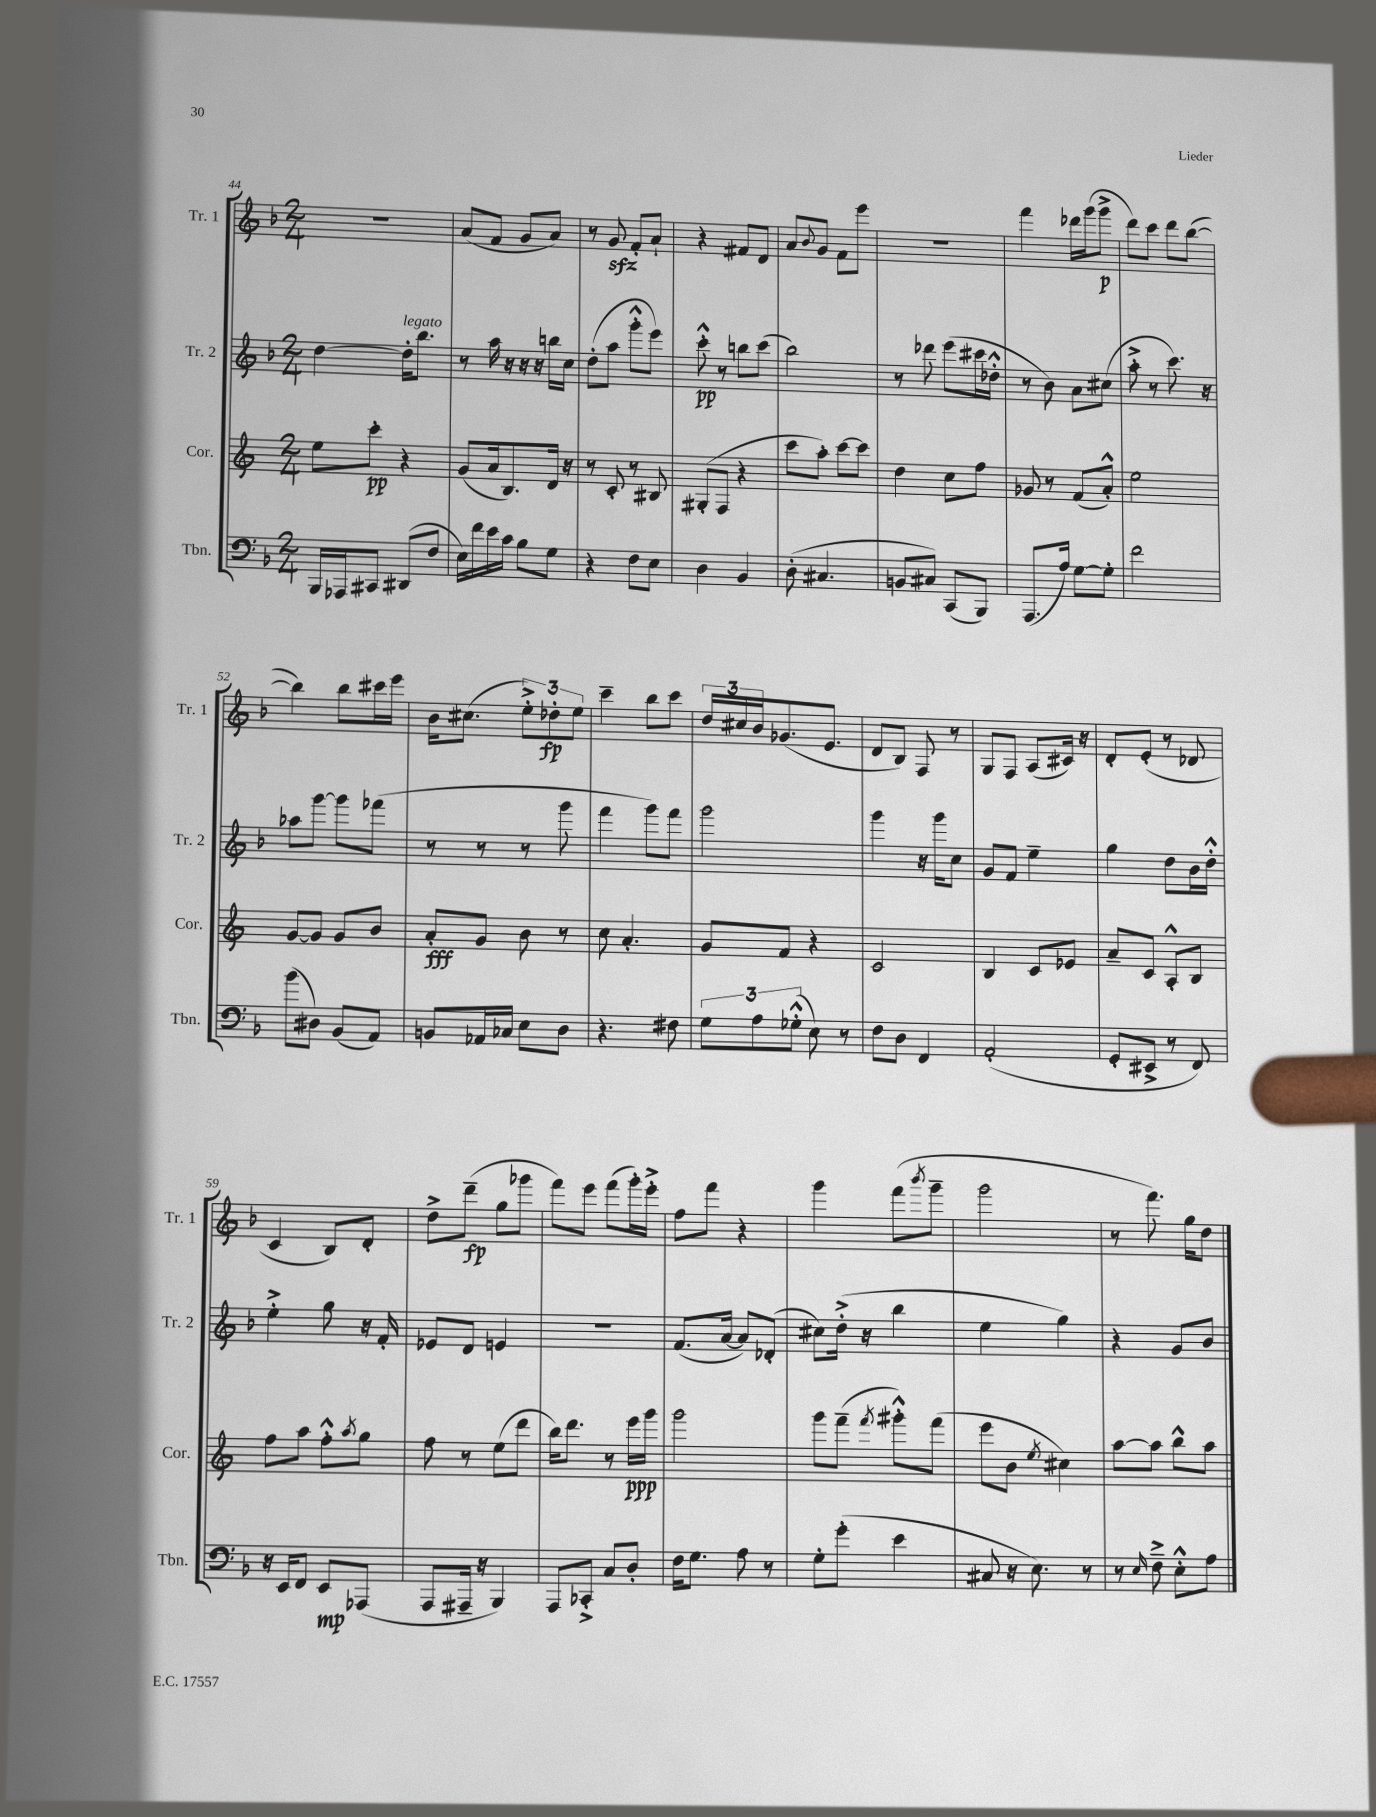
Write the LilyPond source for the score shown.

<<
\new StaffGroup <<
\new Staff = "s0" \with { instrumentName = "Tr. 1" shortInstrumentName = "Tr. 1" } {
    \clef treble \key f \major \numericTimeSignature \time 2/4
    r2 |
    a'8( f'8 g'8 a'8) |
    r8 g'8\sfz f'8-. a'8-! |
    r4 fis'8 d'8 |
    a'8 \appoggiatura { bes'8 } g'8 f'8 e'''8 |
    R2 |
    f'''4 des'''16 g'''16( g'''8->\p |
    d'''8) c'''8 d'''8 bes''8~( |
    bes''4) bes''8 cis'''16 e'''16 |
    bes'16 cis''8.( \tuplet 3/2 { e''8-.->) des''8-.\fp e''8 } |
    c'''4-- bes''8 c'''8 |
    \tuplet 3/2 { d''16 cis''16 bes'16 } ges'8.( e'8. |
    d'8 bes8) f8 r8 |
    g8 f8 a8( cis'16) r16 |
    d'8-. e'8-.( r8 des'8 |
    c'4 bes8) d'8-. |
    d''8-> d'''8--\fp( g''8 ges'''8 |
    f'''8) e'''8 f'''8( g'''16-.) e'''16-.-> |
    f''8 f'''8 r4 |
    g'''4 f'''8( \acciaccatura { bes'''8 } g'''8-- |
    g'''2 |
    r8 f'''8.) g''16 d''8 \bar "|." |
}
\new Staff = "s1" \with { instrumentName = "Tr. 2" shortInstrumentName = "Tr. 2" } {
    \clef treble \key f \major \numericTimeSignature \time 2/4
    d''4~ d''16-.^\markup { \italic "legato" } bes''8. |
    r8 a''16 r16 r16 r16 b''16 c''16 |
    d''8-.( a''8 g'''8-.-^ e'''8) |
    c'''8-.-^\pp r8 b''8 c'''8( |
    bes''2) |
    r8 des'''8 e'''8( cis'''16 des''16-.-^ |
    r8 bes'8) a'8 cis''8( |
    a''8-.-> r8 c'''8.) r16 |
    aes''8 g'''8~ g'''8 fes'''8( |
    r8 r8 r8 g'''8 |
    f'''4 g'''8) f'''8 |
    g'''2 |
    g'''4 r16 g'''16 c''8 |
    g'8 f'8 e''4-- |
    g''4 d''8 bes'16 d''16-.-^ |
    e''4-.-> g''8 r16 f'16-. |
    ees'8 d'8 e'4 |
    R2 |
    f'8.( a'16~ a'8) des'8-.( |
    cis''8) d''16-.->( r16 bes''4 |
    e''4 g''4) |
    r4 g'8 bes'8 \bar "|." |
}
\new Staff = "s2" \with { instrumentName = "Cor." shortInstrumentName = "Cor." } {
    \clef treble \key c \major \numericTimeSignature \time 2/4
    e''8 c'''8-.\pp r4 |
    g'8( a'16 b8.) d'16 r16 |
    r8 c'8-. r8 bis8 |
    gis8-.( f8 r4 |
    c'''8 a''8-.) c'''8~ c'''8 |
    d''4 c''8 f''8 |
    ges'8 r8 f'8( a'8-.-^) |
    e''2 |
    g'8~ g'8 g'8 b'8 |
    a'8-.\fff g'8 b'8 r8 |
    c''8 a'4.-. |
    g'8 f'8 r4 |
    c'2 |
    b4 c'8 ees'8 |
    a'8-- c'8 a8-.-^ b8 |
    f''8 a''8 f''8-.-^ \acciaccatura { a''8 } g''8 |
    f''8 r8 e''8( d'''8 |
    b''16) d'''8. r8 e'''16\ppp g'''16 |
    g'''2 |
    g'''8 f'''8--( \acciaccatura { f'''8 } gis'''8-.-^) f'''8( |
    e'''8 b'8 \acciaccatura { e''8 } cis''4) |
    a''8~ a''8 b''8-^ a''8 \bar "|." |
}
\new Staff = "s3" \with { instrumentName = "Tbn." shortInstrumentName = "Tbn." } {
    \clef bass \key f \major \numericTimeSignature \time 2/4
    bes,,16 aes,,16 cis,8 dis,8( f8 |
    e16) f'16 e'16 c'16 bes8 g8 |
    r4 f8 e8 |
    d4 bes,4 |
    d8-.( cis4. |
    b,8 cis8) c,8( bes,,8) |
    a,,8.( a16) g8~ g8-. |
    f'2 |
    bes'8( dis8) bes,8( a,8) |
    b,8 aes,16 ces16 e8 d8 |
    r4. fis8 |
    \tuplet 3/2 { g8 a8 ges8-.-^( } e8) r8 |
    f8 d8 f,4 |
    a,2-.( |
    g,8-. eis,8-> r8 f,8) |
    r16 e,16 f,8 e,8\mp aes,,8( |
    a,,8 ais,,16-- r16 bes,,4) |
    a,,8 ces,8-.-> c8 d8-. |
    f16 g8. a8 r8 |
    g8-. g'8-.( e'4 |
    cis8 r16 e8.) r8 |
    r8 \grace { e16 } f8---> e8-.-^ a8 \bar "|." |
}
>>
>>
\layout { \context { \Score currentBarNumber = #44 } }
